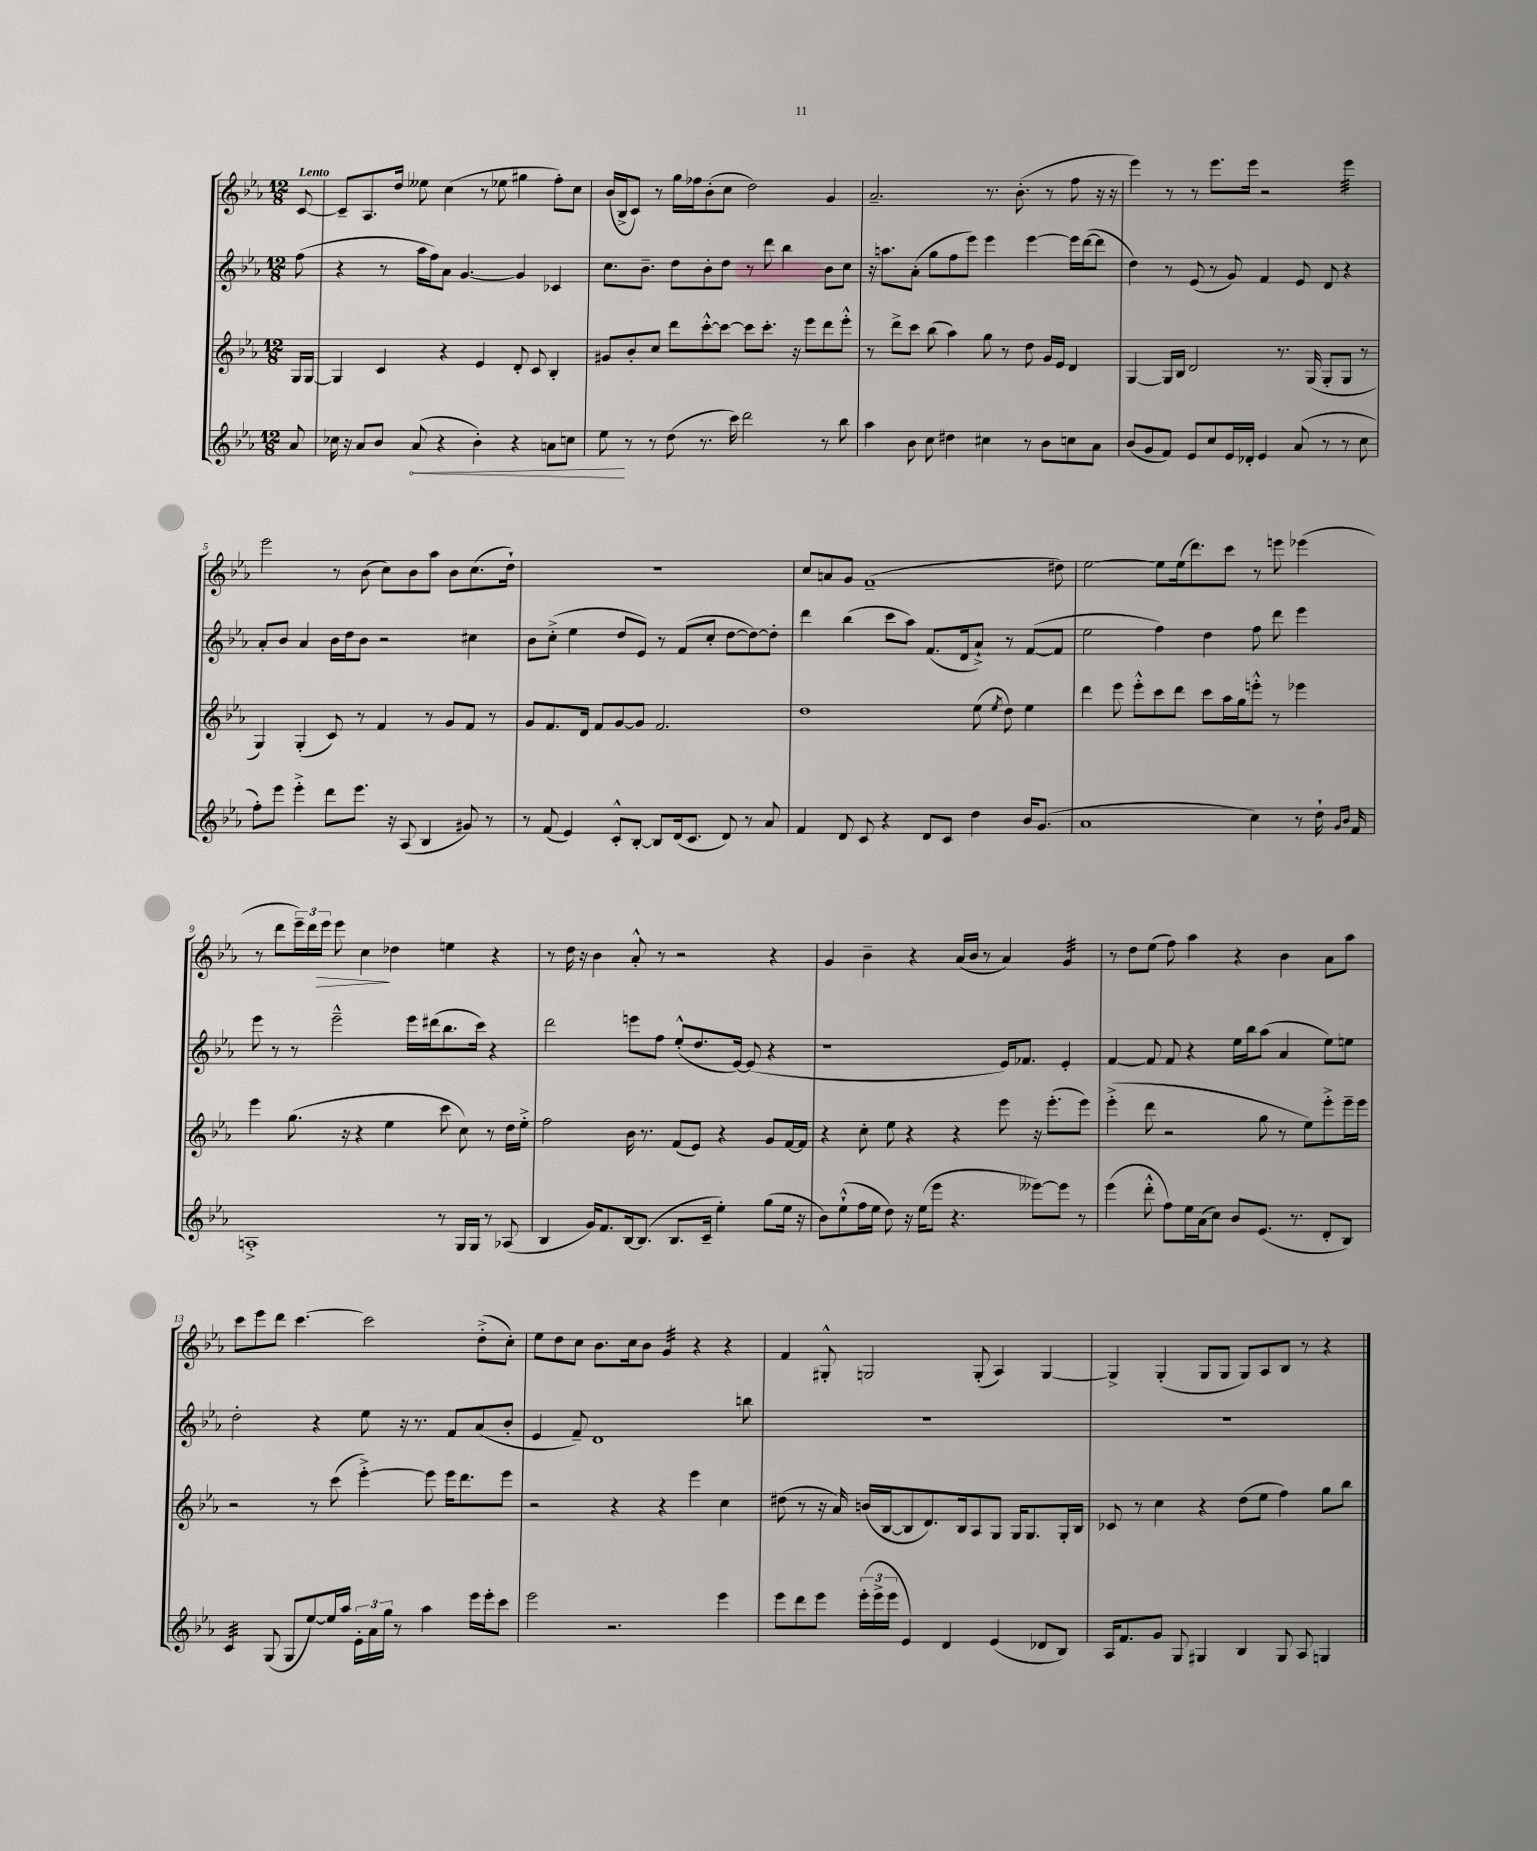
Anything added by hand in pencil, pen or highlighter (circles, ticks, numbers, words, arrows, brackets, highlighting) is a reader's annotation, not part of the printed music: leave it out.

**kern	**kern	**kern	**kern
*staff4	*staff3	*staff2	*staff1
*clefG2	*clefG2	*clefG2	*clefG2
*k[b-e-a-]	*k[b-e-a-]	*k[b-e-a-]	*k[b-e-a-]
*M12/8	*M12/8	*M12/8	*M12/8
8a-	16G	(8ff	[8c
.	[16G	.	.
=	=	=	=
16cc-	4G]	4r	8c~]
16r	.	.	.
8a-	.	.	8.A-
8b-	4c	8r	.
.	.	.	16dd
(8a-	.	16aa-	8ee--
.	.	16ff)	.
4r	4r	8a-	(4cc
.	.	[4.g	.
4b-')	4e-	.	8r
.	.	.	8ee-
4r	8d'	4g]	4gg#
.	8c	.	.
8a	4B-'	4c-	8ff')
8cc	.	.	8cc
=	=	=	=
8ee-	8g#	8.cc	(16b-
.	.	.	16B-^
8r	8b-'	.	8c)
.	.	8.b-~	.
8r	8cc	.	8r
(8dd	8ddd	8dd	16gg
.	.	.	16ff-
8.r	[8ccc'^^	8b-'	(8b-'
.	8ccc_	8dd	8cc
16ccc)	.	.	.
2ddd	8ccc]	8r	2dd)
.	8.ccc'	8ddd	.
.	.	4bb-	.
.	16r	.	.
.	8eee-	.	.
8r	8ddd	8b-	4g
8bb-	8eee-'^^	8cc	.
=	=	=	=
4aa-	8r	16r	2.a-~
.	.	8.aa	.
.	8ddd^	.	.
8b-	8ccc	(8a-'	.
8cc	(8bb-	8gg	.
4dd#	4aa-)	8ff	.
.	.	8eee-)	.
4cc#	8gg	4eee-	8.r
.	8r	.	.
.	.	.	(8.b-'
8r	8dd	[4eee-	.
8b-	16g	.	8r
.	16e-	.	.
8cc	4d	16eee-]	8ff
.	.	([16ddd	.
8a-	.	8ddd]	16r
.	.	.	16r
=	=	=	=
(8b-	[4G	4dd)	4eee-)
8g	.	.	.
8f)	16G]	8r	8r
.	16B-	.	.
8e-	2d	(8e-	8r
8cc	.	8r	8.eee-
16e-	.	8g)	.
16d-'	.	.	16eee-
4e-	.	4f	2r
.	8.r	.	.
(8a-	.	8e-	.
.	(16G	.	.
8r	8G'	8d	.
8r	8G	4r	4eee-
8cc	8r	.	.
=	=	=	=
8ff')	4G)	8a-'	2eee-
8eee-	.	8b-	.
4eee-'^	(4G'	4a-	.
8ddd	8c)	16b-	8r
.	.	16dd	.
8.eee-	8r	8b-	(8b-
.	4f	2r	8cc)
16r	.	.	.
(8A-	.	.	8b-
4B-	8r	.	8aa-
.	8g	.	8b-
8g#)	8f	4cc#	(8.cc
8r	8r	.	.
.	.	.	16dd`)
=	=	=	=
8r	8g	8b-	1.r
(8f	8.f	(8cc'^	.
4e-)	.	4ee-	.
.	16d	.	.
.	8f	.	.
8c'^^	[8g	8dd	.
[8B-'	8g]	8e-)	.
8B-]	2.f	8r	.
(16d	.	(8f	.
8.c	.	.	.
.	.	8cc'	.
8d)	.	[8dd	.
8r	.	8dd_)	.
8a-	.	8dd']	.
=	=	=	=
4f	1dd	4ddd	8cc
.	.	.	8a
8d	.	(4bb-	8g
8c	.	.	(1f~
4r	.	8ccc	.
.	.	8aa-)	.
8d	.	(8.f	.
8c	.	.	.
.	.	16d	.
4dd	(8ee-	8a-`^)	.
.	8qee-	.	.
.	8dd)	8r	.
16b-	4ee-	([8f	.
(8.g	.	.	.
.	.	8f]	8dd#)
=	=	=	=
1a-	4ddd	2ee-	[2ee-
.	8eee-	.	.
.	8eee-'^^	.	.
.	8ccc	4ff)	8ee-]
.	8ddd	.	(16ee-
.	.	.	8.ddd)
.	8ccc	4dd	.
.	16aa-	.	8ccc
.	16gg	.	.
4cc)	8eee'^^	8ff	8r
.	8r	8ddd	8eee
8r	4eee-	4eee-	(4eee-
16dd`	.	.	.
16qqg	.	.	.
16qqb-	.	.	.
16f	.	.	.
=	=	=	=
1A'^	4eee-	8eee-	8r
.	.	8r	8ddd
.	(8.gg	8r	24eee-~)
.	.	.	24ddd
.	.	.	24eee-
.	.	2eee-~^^	8eee-
.	16r	.	.
.	4r	.	4cc
.	4ee-	.	4dd-
.	.	16eee-	.
.	.	(16ddd#	.
8r	8ccc	8.bb-	4ee
16G	8cc)	.	.
16G	.	16ccc)	.
8r	8r	4r	4r
(8A-	16dd	.	.
.	16ee-'^	.	.
=	=	=	=
4B-	2ff	2ddd	8r
.	.	.	16dd
.	.	.	16r
16g)	.	.	4b-
8.f	.	.	.
[16B-	16b-	8eee	8a-'^^
(8.B-]	8.r	.	.
.	.	8ff	8r
8.B-	(8f	(8ee-'^^	2r
.	8e-)	8.dd	.
16c~	.	.	.
4ee-')	4r	.	.
.	.	[16e-)	.
.	.	(8e-]	.
(8gg	8g	4r	4r
16ee-	[16f	.	.
16r	16f]	.	.
=	=	=	=
8b-)	4r	1r	4g
(8ee-`^^	.	.	.
16ff	8cc'	.	4b-~
16ee-	.	.	.
8dd)	8ee-	.	.
16r	4r	.	4r
(16ee-	.	.	.
8eee-	.	.	.
4.r	4r	.	(16a-
.	.	.	16b-
.	.	.	8r
.	8eee-	16e-)	4a-)
.	.	8.f-	.
[8eee--)	16r	.	.
.	(8.eee-'	.	.
8eee--]	.	4e-'	4g
8r	8eee-)	.	.
=	=	=	=
(4eee-	(4eee-'^	[4f	8r
.	.	.	8dd
8ddd'^^	8ddd	8f]	(8ee-
8ff)	2r	8f	8ff)
16ee-	.	4r	4aa-
(16a-	.	.	.
8cc)	.	.	.
8b-	.	16ee-	4r
.	.	16bb-	.
(8.e-	8gg	(8aa-	.
.	8r	4a-	4b-
8.r	.	.	.
.	8ee-)	.	.
8d'	8eee-'^	8ee-)	8a-
8B-)	16eee-~	8ee	8aa-
.	16eee-	.	.
=	=	=	=
4c	2r	2dd'	8ccc
.	.	.	8eee-
(8G	.	.	8ddd
8G	.	.	[4.ccc
[8ee-)	8r	4r	.
16ee-]	(8ccc	.	.
16aa-	.	.	.
24e-'	[4eee-'^)	8ee-	2ccc]
24a-	.	.	.
24gg	.	.	.
8r	.	16r	.
.	.	8.r	.
4aa-	8eee-]	.	.
.	16eee-	8f	.
.	8.ddd	.	.
16eee-	.	(8a-	(8dd'^
16eee-'	.	.	.
8ccc	8eee-	8b-'	8cc')
=	=	=	=
2eee-	2r	4e-	8ee-
.	.	.	8dd
.	.	8f~)	8cc
.	.	1d	8.b-
2.r	4r	.	.
.	.	.	16cc
.	.	.	8b-
.	4r	.	4g
.	4eee-	.	4r
4eee-	4cc	.	4r
.	.	8bb	.
=	=	=	=
8eee-	(8dd#	1.r	4f
8ddd	8r	.	.
8eee-	16r	.	8G#'^^
.	16a-)	.	.
(24eee-'	(16b	.	2G
24eee-^	.	.	.
.	[16B-	.	.
24eee-	.	.	.
4e-)	8B-]	.	.
.	8.d)	.	.
4d	.	.	.
.	16B-	.	.
.	8A-	.	(8G'
(4e-	8G	.	4A-)
.	16G	.	.
.	8.G	.	.
8d-	.	.	[4G
8B-)	16G'	.	.
.	16B-	.	.
=	=	=	=
16A-	8c-	1.r	4G^]
8.f	.	.	.
.	8r	.	.
8g	4cc	.	(4G'
8G	.	.	.
4G#	4r	.	8G
.	.	.	8G
4B-	(8dd	.	8G)
.	8ee-	.	8A-
8G#	4ff)	.	8B-
8A-	.	.	8r
4G	8gg	.	4r
.	8bb-	.	.
==	==	==	==
*-	*-	*-	*-
